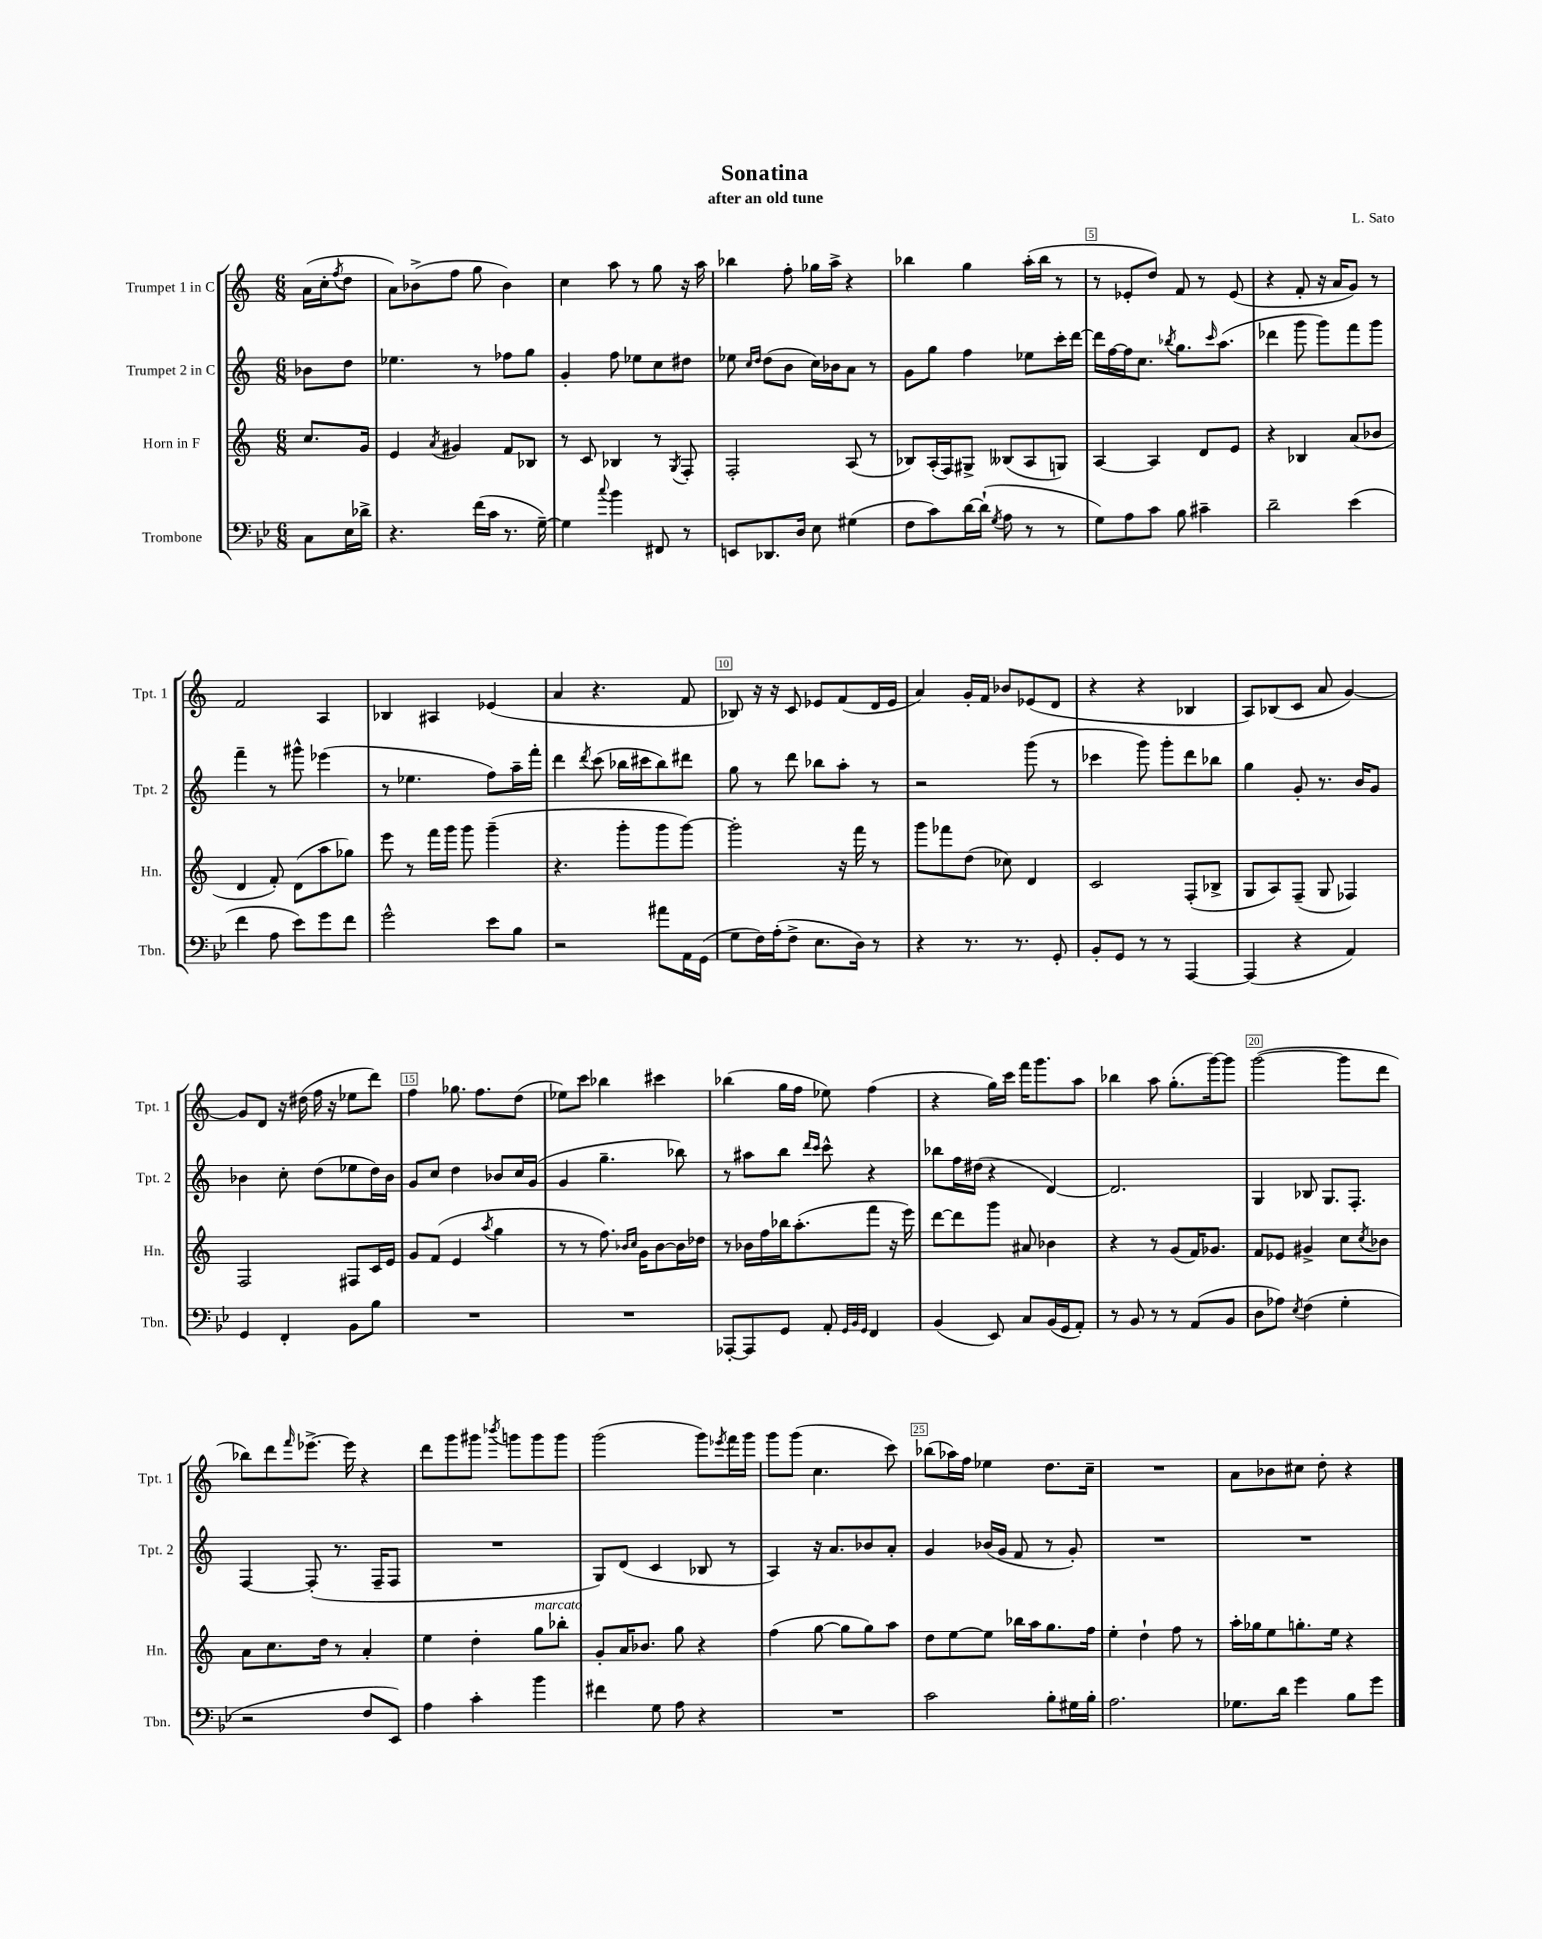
\header { title = "Sonatina" composer = "L. Sato" subtitle = "after an old tune" }
<<
\new StaffGroup <<
\new Staff = "s0" \with { instrumentName = "Trumpet 1 in C" shortInstrumentName = "Tpt. 1" } {
    \clef treble \key c \major \numericTimeSignature \time 6/8 \partial 4
    a'16( c''16-. \acciaccatura { f''8 } d''8 |
    a'8) bes'8->( f''8 g''8 bes'4) |
    c''4 a''8 r8 g''8 r16 a''16 |
    bes''4 f''8-. ges''16 a''16-> r4 |
    bes''4 g''4 a''16-.( bes''16 r8 |
    r8 ees'8-. d''8) f'8 r8 ees'8( |
    r4 f'8-. r16 a'16 g'8) r8 |
    f'2 a4 |
    bes4 ais4 ees'4( |
    a'4 r4. f'8 |
    bes8) r16 r16 c'8 ees'8 f'8( d'16 ees'16 |
    a'4) g'16-. f'16 bes'8 ees'8( d'8 |
    r4 r4 bes4 |
    a8) bes8( c'8 a'8 g'4~) |
    g'8 d'8 r16 dis''16( f''16 r16 ees''8 d'''8) |
    f''4 ges''8. f''8. d''8( |
    ees''8) c'''8 bes''4 cis'''4 |
    bes''4( g''16 f''16 ees''8) f''4( |
    r4 g''16) c'''16 f'''16 g'''8. a''8 |
    bes''4 a''8 g''8.-.( g'''16~) g'''8 |
    g'''2~( g'''8 d'''8 |
    bes''8) d'''8 \grace { f'''16 } ees'''8.~-> ees'''16 r4 |
    d'''8 g'''8 gis'''8 \acciaccatura { bes'''8 } g'''8 g'''8 g'''8 |
    g'''2( g'''8) \acciaccatura { ees'''8 } f'''16 g'''16 |
    g'''8 g'''8( c''4. c'''8) |
    bes''8( aes''16) f''16 ees''4 d''8. c''16-- |
    R2. |
    a'8 bes'8 cis''8 d''8-. r4 \bar "|." |
}
\new Staff = "s1" \with { instrumentName = "Trumpet 2 in C" shortInstrumentName = "Tpt. 2" } {
    \clef treble \key c \major \numericTimeSignature \time 6/8 \partial 4
    bes'8 d''8 |
    ees''4. r8 fes''8 g''8 |
    g'4-. f''8 ees''8 c''8 dis''8 |
    ees''8 \grace { c''16 d''16 } d''8( b'8 c''16) bes'16 a'8 r8 |
    g'8 g''8 f''4 ees''8 c'''16-. d'''16~ |
    d'''16 f''16~ f''16 c''8. \acciaccatura { bes''8 } g''8. \grace { c'''16 } a''8.( |
    des'''4 g'''8 g'''8) f'''8 g'''8 |
    f'''4-- r8 gis'''8-^ ees'''4( |
    r8 ees''4. f''8) a''16-- f'''16-. |
    d'''4 \acciaccatura { d'''8 } c'''8( bes''16 cis'''16 bes''8) dis'''8 |
    g''8 r8 d'''8 bes''8 a''8-. r8 |
    r2 g'''8( r8 |
    ces'''4 g'''8) g'''8-. d'''8 bes''8 |
    g''4 g'8-. r8. b'16 g'8 |
    bes'4 c''8-. d''8( ees''8 d''16) bes'16 |
    g'8 c''8 d''4 bes'8 c''16 g'16( |
    g'4 g''4.-- bes''8) |
    r8 ais''8 b''8 \grace { d'''16 c'''16 } c'''8-^ r4 |
    bes''8 f''16 dis''16( r4 d'4~) |
    d'2. |
    g4 bes8 g8. f8.-. |
    f4~ f8-.( r8. f16-- f8 |
    R2. |
    g8) d'8( c'4 bes8 r8 |
    a4) r16 a'8. bes'8 a'8-. |
    g'4 bes'16( g'16 f'8 r8 g'8-.) |
    R2. |
    R2. \bar "|." |
}
\new Staff = "s2" \with { instrumentName = "Horn in F" shortInstrumentName = "Hn." } {
    \clef treble \key c \major \numericTimeSignature \time 6/8 \partial 4
    c''8. g'16 |
    e'4 \acciaccatura { a'8 } gis'4 f'8 bes8 |
    r8 c'8 bes4 r8 \acciaccatura { g8 } f8-. |
    f2-. a8( r8 |
    bes8) a16-.( f16) gis8-> beses8( a8 g8) |
    a4~ a4 d'8 e'8 |
    r4 bes4 a'8( bes'8 |
    d'4 f'8-.) d'8( a''8 ges''8) |
    e'''8 r8 f'''16 g'''16 g'''8 g'''4--( |
    r4. g'''8-. g'''8 g'''8~) |
    g'''2-. r16 f'''16 r8 |
    g'''8 fes'''8 d''8( ces''8) d'4 |
    c'2 f8-.( bes8-> |
    g8 a8) f8--( g8 fes4) |
    f2 fis8 c'16 e'16 |
    g'8 f'8( e'4 \acciaccatura { a''8 } g''4 |
    r8 r8 f''8.) \grace { bes'16 c''16 } g'16 bes'8~ bes'16 des''16 |
    r8 bes'16 f''16 bes''16 a''8.-.( f'''8 r16 e'''16) |
    d'''8~ d'''8 g'''8 ais'8 bes'4 |
    r4 r8 g'8( f'16) ges'8. |
    f'8 ees'8 gis'4-> c''8 \acciaccatura { c''8 } bes'8 |
    a'8 c''8. d''16 r8 a'4-. |
    e''4 d''4-. g''8^\markup { \italic "marcato" } bes''8-. |
    g'8-. a'16 bes'8. g''8 r4 |
    f''4( g''8~ g''8 g''8) a''8 |
    d''8 e''8~ e''8 bes''16 a''16 g''8. f''16 |
    e''4-. d''4-! f''8 r8 |
    a''16-. ges''16 e''8 g''8.-. e''16 r4 \bar "|." |
}
\new Staff = "s3" \with { instrumentName = "Trombone" shortInstrumentName = "Tbn." } {
    \clef bass \key bes \major \numericTimeSignature \time 6/8 \partial 4
    c8 ees16 des'16-> |
    r4. f'16( c'16 r8. g16~--) |
    g4 \appoggiatura { c''8 } bes'4 fis,8 r8 |
    e,8 des,8. d16 ees8 gis4( |
    f8 c'8) d'16~ d'16-!( \acciaccatura { g8 } a8 r8 r8 |
    g8) a8 c'8 bes8 cis'4-- |
    d'2-- ees'4( |
    f'4 a8 ees'8) g'8 f'8 |
    g'2-^ ees'8 bes8 |
    r2 ais'8 a,16 g,16( |
    g8 f16) a16-.( f8-> ees8. d16) r8 |
    r4 r8. r8. g,8-. |
    bes,8-. g,8 r8 r8 a,,4~ |
    a,,4( r4 a,4) |
    g,4 f,4-. bes,8 bes8 |
    R2. |
    R2. |
    aes,,8~-. aes,,8 g,8 a,8-. \grace { g,32 bes,32 g,32 } f,4 |
    bes,4( ees,8) c8 bes,16( g,16 a,8-.) |
    r8 bes,8 r8 r8 a,8( bes,8 |
    d8 aes8) \acciaccatura { ees8 } f4( g4-. |
    r2 f8 ees,8) |
    a4 c'4-. bes'4 |
    fis'4 g8 a8 r4 |
    R2. |
    c'2 bes8-. gis16 bes16-. |
    a2. |
    ges8. d'16 g'4 bes8 g'8 \bar "|." |
}
>>
>>
\layout { \context { \Score \override BarNumber.break-visibility = ##(#f #t #t) barNumberVisibility = #(every-nth-bar-number-visible 5) \override BarNumber.stencil = #(make-stencil-boxer 0.1 0.3 ly:text-interface::print) } }
